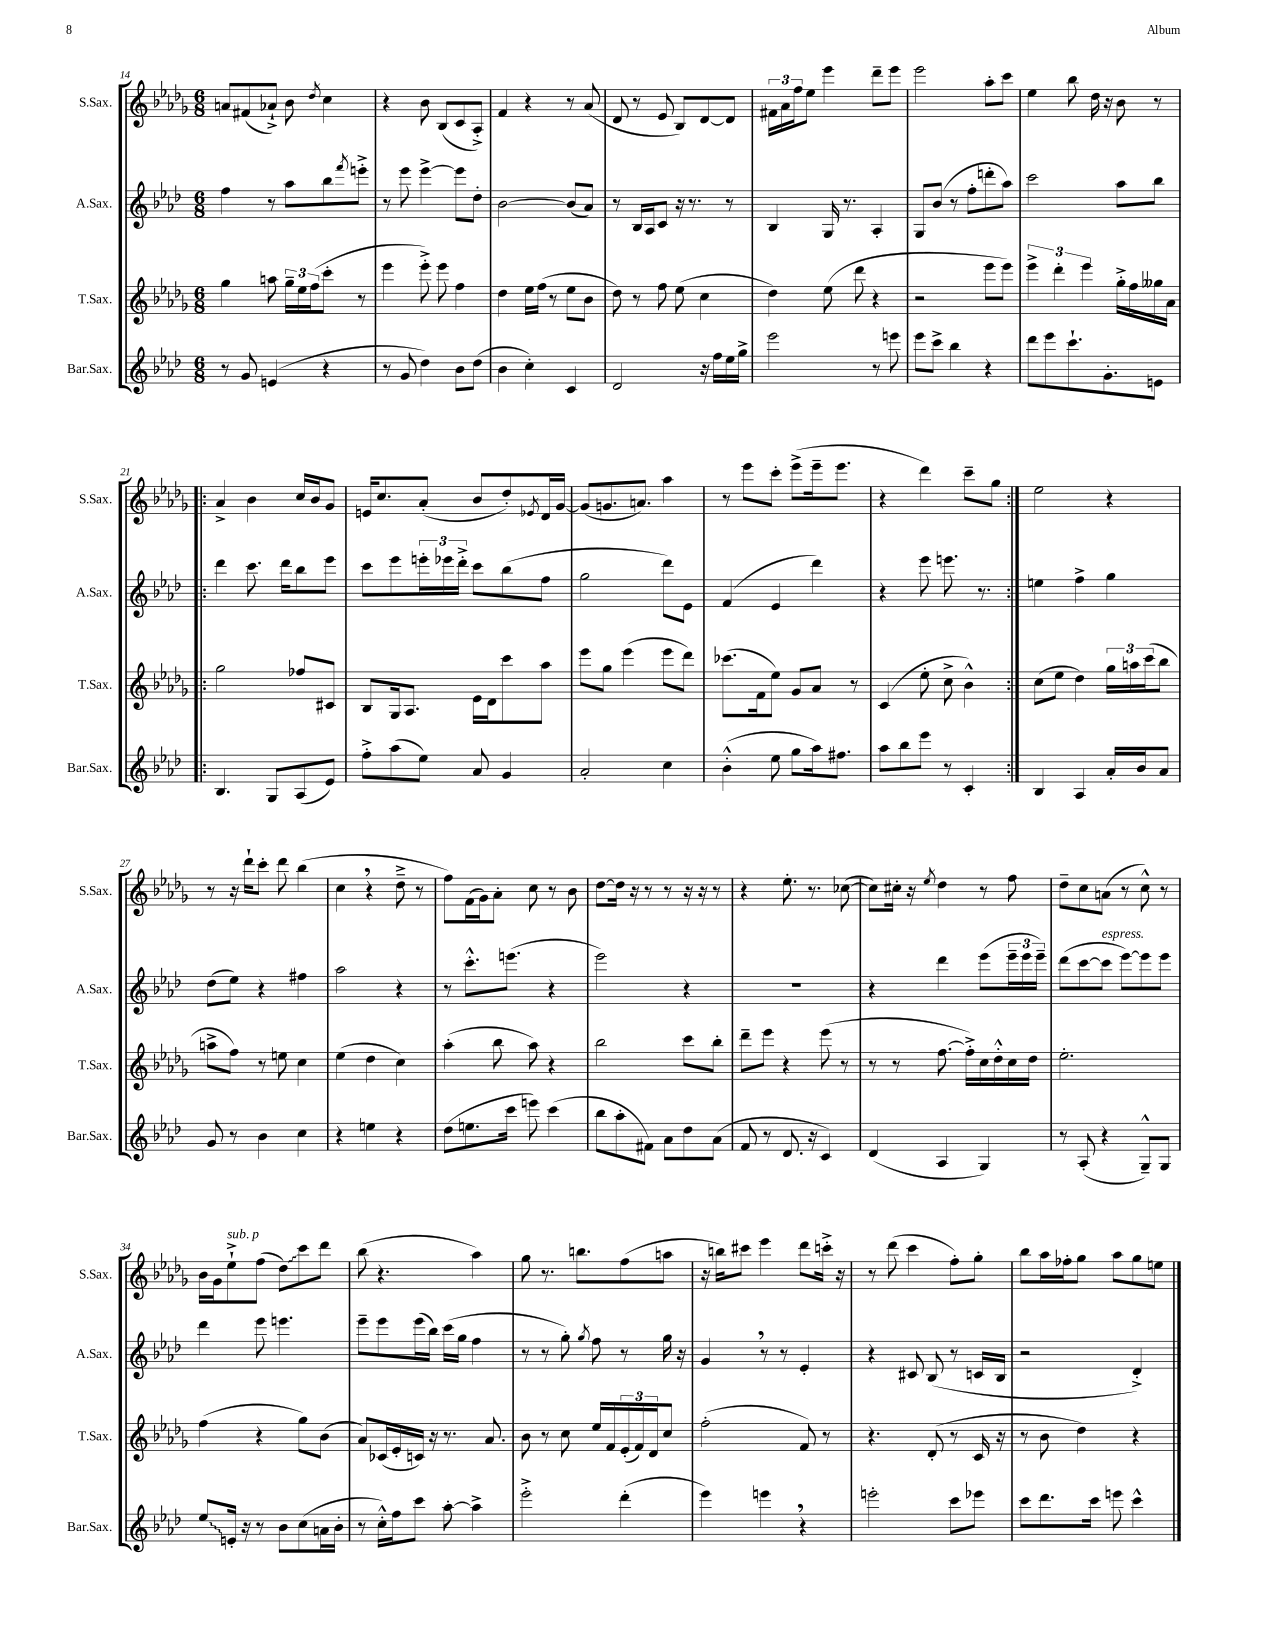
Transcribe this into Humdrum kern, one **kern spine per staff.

**kern	**kern	**kern	**kern
*staff4	*staff3	*staff2	*staff1
*clefG2	*clefG2	*clefG2	*clefG2
*k[b-e-a-d-]	*k[b-e-a-d-g-]	*k[b-e-a-d-]	*k[b-e-a-d-g-]
*M6/8	*M6/8	*M6/8	*M6/8
8r	4gg-	4ff	8a
8g	.	.	(8f#
(4e	8aa	8r	8a-`^)
.	24gg-~	8aa-	8b-
.	24ee-	.	.
.	(24ff	.	.
.	.	.	8qdd-
4r	8ccc'	8bb-	4cc
.	.	8qfff	.
.	8r	8eee'^	.
=	=	=	=
8r	4eee-	8r	4r
8g	.	8eee-	.
4dd-)	8eee-'^)	[4eee-^	8b-
.	8eee-	.	(8B-
8b-	4ff	8eee-]	8c
(8dd-	.	8dd-'	8A-'^)
=	=	=	=
4b-	4dd-	[2b-	4f
4cc')	16ee-	.	4r
.	(16ff	.	.
.	8r	.	.
4c	8ee-	(8b-]	8r
.	8b-	8a-)	(8a-
=	=	=	=
2d-	8dd-)	8r	8d-
.	8r	16B-	8r
.	.	16A-	.
.	8ff	8c	8e-
.	(8ee-	16r	8B-)
.	.	8.r	.
16r	4cc	.	[8d-
16ff	.	.	.
16ee-	.	8r	8d-]
16gg^	.	.	.
=	=	=	=
2eee-	4dd-)	4B-	24f#
.	.	.	24a-
.	.	.	24ff
.	.	.	8ee-
.	(8ee-	16G	4eee-
.	.	8.r	.
.	8ddd-	.	.
8r	4r	4A-'	8ddd-~
8eee	.	.	8eee-
=	=	=	=
8eee-	2r	8G	2eee-
8ccc^	.	(8b-	.
4bb-	.	8r	.
.	.	8ff'	.
4r	8eee-	8ddd'	8aa-'
.	8eee-)	8aa-)	8ccc
=	=	=	=
8ddd-	6eee-^	2ccc	4ee-
8eee-	.	.	.
.	6ddd-'	.	.
8.ccc`	.	.	8bb-
.	6eee-	.	.
.	.	.	16dd-
8.g'	.	.	16r
.	16gg-'^	8aa-	8b-
.	16ff	.	.
8e	16gg--	8bb-	8r
.	16a-	.	.
=!|:	=!|:	=!|:	=!|:
4.B-	2gg-	4ddd-	4a-^
.	.	8.ccc	4b-
8G	.	.	.
.	.	16ddd-	.
(8A-	8ff-	8bb-	16cc
.	.	.	16b-
8e-)	8c#	8eee-	8g-
=	=	=	=
8ff'^	8B-	8ccc	16e
.	.	.	8.cc
(8aa-	16G-	8eee-	.
.	8.A-	.	.
8ee-)	.	24eee'	(8a-'
.	.	24eee-	.
.	.	24ddd-'^	.
8a-	16e-	8ccc	8b-
.	16d-	.	.
4g	8ccc	(8bb-	8dd-')
.	.	.	8qe-
.	8aa-	8ff	16d-
.	.	.	[16g-
=	=	=	=
2a-'	8eee-	2gg	(8g-]
.	8gg-	.	8.g
.	(4eee-	.	.
.	.	.	8.a)
4cc	8eee-	8ddd-)	4aa-
.	8ddd-)	8e-	.
=	=	=	=
(4b-'^^	(8.ccc-	(4f	8r
.	.	.	8eee-
.	16f	.	.
8ee-	8ee-)	4e-	8ccc'
8gg	8g-	.	(8eee-^
16aa-)	8a-	4ddd-)	16eee-~
8.ff#	.	.	8.eee-
.	8r	.	.
=	=	=	=
8aa-	(4c	4r	4r
8bb-	.	.	.
8eee-	8ee-'	8eee-	4ddd-)
8r	8cc^	8.eee	.
4c'	4b-^^)	.	8ccc~
.	.	8.r	.
.	.	.	8gg-
=:|!	=:|!	=:|!	=:|!
4B-	(8cc	4ee	2ee-
.	8ee-	.	.
4A-	4dd-)	4ff^	.
16a-'	24gg-	4gg	4r
.	24aa	.	.
16b-	.	.	.
.	(24ccc	.	.
8a-	8bb-	.	.
=	=	=	=
8g	8aa^	(8dd-	8r
8r	8ff)	8ee-)	16r
.	.	.	16ddd-`
4b-	8r	4r	8ccc'
.	8ee	.	8ddd-
4cc	4cc	4ff#	(4bb-
=	=	=	=
4r	(4ee-	2aa-	4cc
4ee	4dd-	.	4r
4r	4cc)	4r	8dd-~^
.	.	.	8r
=	=	=	=
(8dd-	(4aa-'	8r	8ff)
8.ee	.	8.ccc'^^	(16f
.	.	.	16g-)
.	8bb-	.	8a-'
16ccc	.	(8.eee	.
8eee)	8aa-)	.	8cc
(4ccc	4r	4r	8r
.	.	.	8b-
=	=	=	=
8bb-	2bb-	2eee-)	[8dd-
8aa-'	.	.	16dd-]
.	.	.	16r
8f#)	.	.	8r
8a-	.	.	8r
8dd-	8ccc	4r	16r
.	.	.	16r
(8a-	8bb-'	.	8r
=	=	=	=
8f	8ddd-~	2.r	4r
8r	8eee-	.	.
8.d-	4r	.	8.ee-'
16r	.	.	8.r
4c)	(8eee-	.	.
.	8r	.	([8cc-
=	=	=	=
(4d-	8r	4r	8cc-])
.	8r	.	16cc#'
.	.	.	16r
.	.	.	8qee-
4A-	[8.ff	4ddd-	4dd-
.	16ff'^])	.	.
4G)	16cc	(8eee-	8r
.	16dd-'^^	.	.
.	16cc	24eee-~	8ff
.	.	24eee-	.
.	16dd-	.	.
.	.	24eee-~)	.
=	=	=	=
8r	2.ee-'	(8ddd-	8dd-~
(8A-'	.	[8ccc	8cc
4r	.	8ccc]	(8a
.	.	[8eee-)	8r
8G~^^)	.	8eee-]	8cc^^)
8G	.	8eee-	8r
=	=	=	=
8ee-	(4ff	4ddd-	16b-
.	.	.	16g-
16e'	.	.	8ee-`^
16r	.	.	.
8r	4r	8eee-	(8ff
8b-	.	4.eee	8dd-)
(8cc	8gg-)	.	8ccc
16a	(8b-	.	8ddd-
16b-'	.	.	.
=	=	=	=
8r	8a-)	8eee-~	(8bb-
16cc'^^)	(16c-	8eee-	4.r
16ff	16e-'	.	.
8ccc	16c)	(16eee-	.
.	16r	16bb-)	.
[8aa-'	8.r	(16ccc	.
.	.	16gg	.
4aa-^]	.	4ff	4aa-)
.	8.a-	.	.
=	=	=	=
2eee-'^	8b-	8r	8gg-
.	8r	8r	8.r
.	8cc	8gg')	.
.	.	.	8.bb
.	.	8qgg	.
.	16ee-	8ff	.
.	16f	.	.
(4ddd-'	(24e-'	8r	(8ff
.	24f)	.	.
.	24d-	.	.
.	8cc	16gg	8aa
.	.	16r	.
=	=	=	=
4eee-)	(2ff'	4g	16r
.	.	.	16bb)
.	.	.	8ccc#
4eee	.	8r	4eee-
.	.	8r	.
4r	8f)	4e-'	8ddd-
.	8r	.	16ccc'^
.	.	.	16r
=	=	=	=
2eee'	4.r	4r	8r
.	.	.	(8ddd-
.	.	8c#	4ccc
.	(8d-'	(8B-	.
8ccc	8r	8r	8ff')
8eee-	16c	16c	8gg-'
.	16r	16B-	.
=	=	=	=
8ccc	8r	2r	8bb-
8.ddd-	8b-	.	16aa-
.	.	.	16ff-'
.	4dd-)	.	8gg-
16ccc	.	.	.
8eee	.	.	8aa-
4ccc^^	4r	4d-'^)	8gg-
.	.	.	8ee
==	==	==	==
*-	*-	*-	*-
